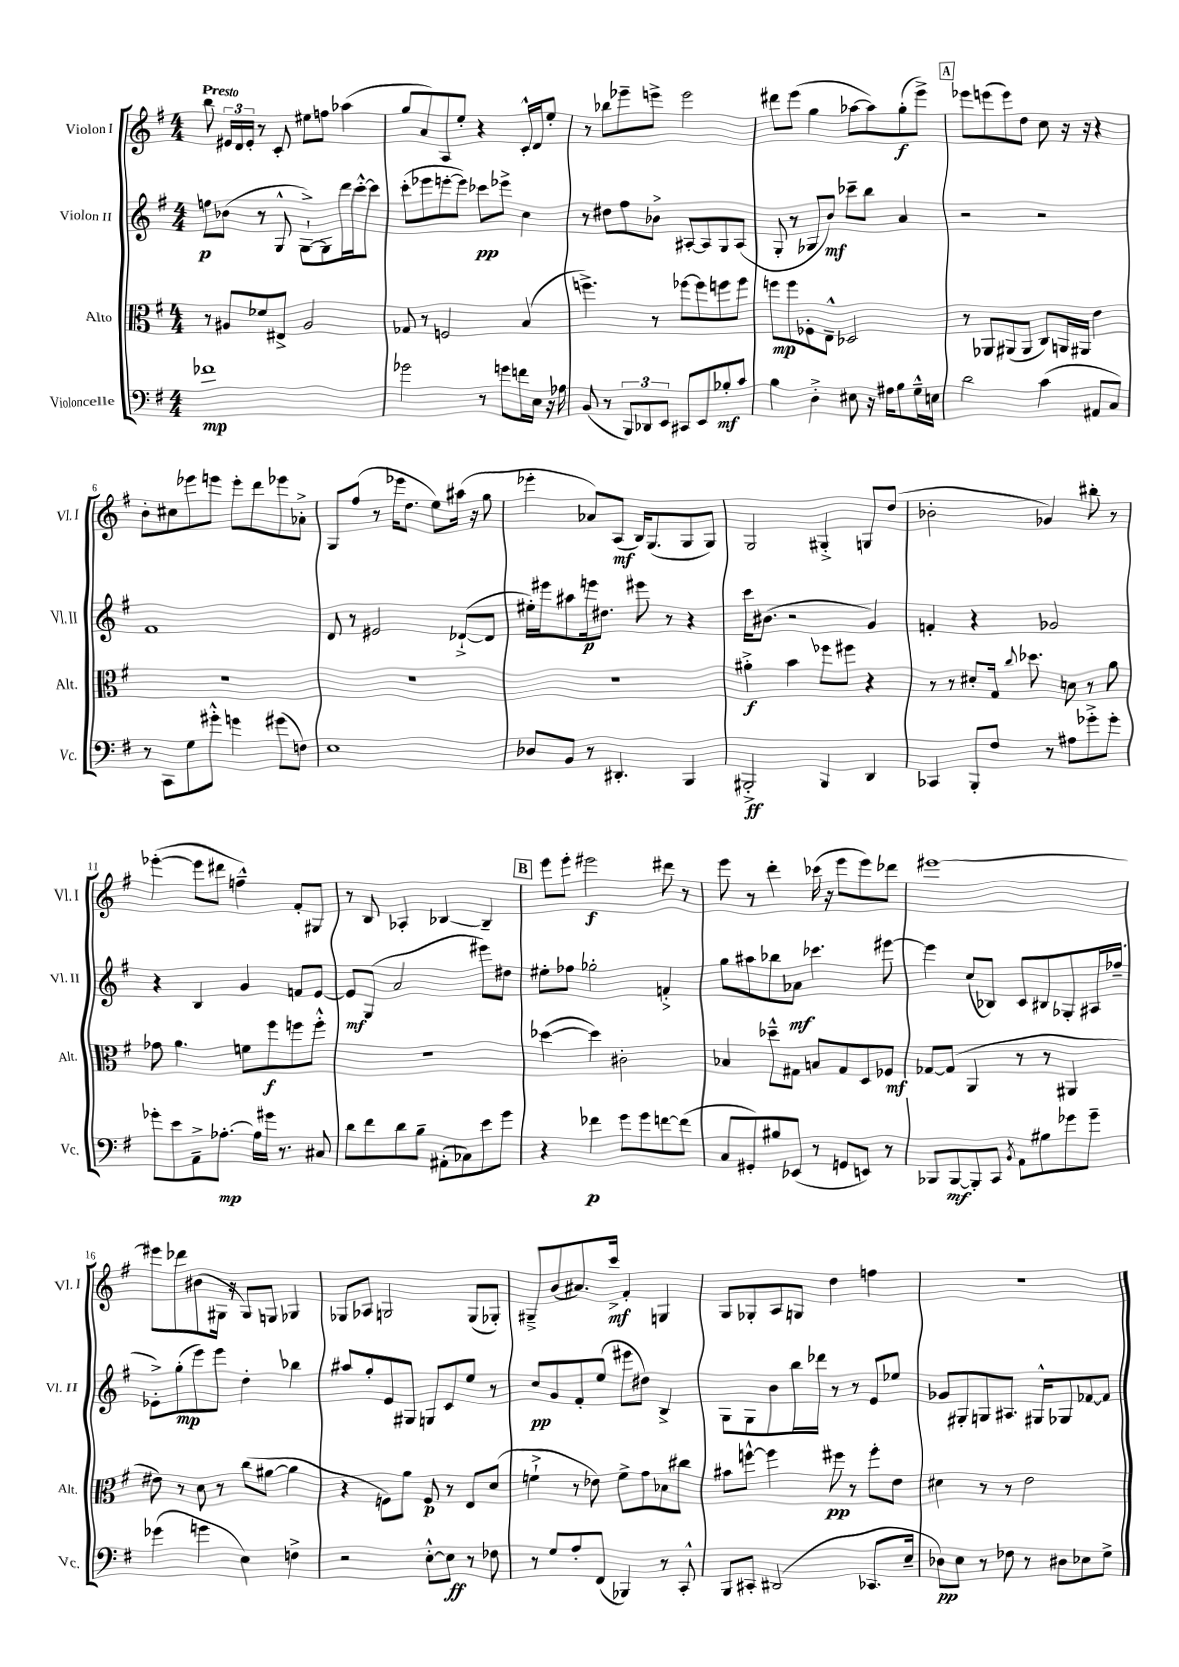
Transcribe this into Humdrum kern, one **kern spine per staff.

**kern	**kern	**kern	**kern
*staff4	*staff3	*staff2	*staff1
*clefF4	*clefC3	*clefG2	*clefG2
*k[f#]	*k[f#]	*k[f#]	*k[f#]
*M4/4	*M4/4	*M4/4	*M4/4
1f-	8r	8ff	8bb
.	8A#	(8b-	24e#
.	.	.	24d
.	.	.	24e#'
.	8f-	8r	8r
.	8E#^	8G^^	8c'
.	2A#	[8G`^)	8ee#
.	.	8G]	8ff
.	.	16ddd	(4aa-
.	.	[16ccc'^^	.
.	.	8ccc]	.
=	=	=	=
2g-	8G-	(8ccc'	8gg
.	8r	8eee-	8a)
.	2F	[8eee'	8A
.	.	8eee])	8ee'
8r	.	8ccc-	4r
8g	.	8eee-^	.
16f	(4B	4cc	16c'^^
16E	.	.	16d
16r	.	.	8ee'
16A-	.	.	.
=	=	=	=
(8BB	4.ff^)	8r	8r
8r	.	8dd#	8bb-
12BBB)	.	8ff#	8eee-~
12DD-	.	.	.
.	8r	8b-^	8eee^
12EE	.	.	.
8CC#	[8ff-	[8A#'	2eee
8EE	8ff-]	8A#]	.
8B-'	8ff	8G	.
8c	8ff	(8A#	.
=	=	=	=
4B	8ff	8G'	8ddd#
.	8ff	8r	(8eee
4D'^	8F-'	8G-	4gg
.	8E~^^	8b)	.
8E#	2D-	8ccc-~	[8aa-
16r	.	8bb	8aa-])
16A#	.	.	.
8B	.	4a	(8gg'
16G~^^	.	.	8eee^)
16E	.	.	.
=	=	=	=
2d	8r	2r	8eee-
.	8AA-	.	(8eee
.	(8AA#	.	8eee)
.	8AA#	.	8dd
(4c	8C)	2r	8cc
.	16AA	.	16r
.	16AA#	.	16r
8AA#	4e	.	4r
8C)	.	.	.
=	=	=	=
8r	1r	1f#	8b'
8CC	.	.	8cc#
8G	.	.	8eee-
8g#'^^	.	.	8eee
4g	.	.	8eee'
.	.	.	8ddd
(8g#	.	.	8eee-
8F)	.	.	8a-'^
=	=	=	=
1E	1r	8d	8G
.	.	8r	(8ff#
.	.	2e#	8r
.	.	.	16eee-
.	.	.	8.dd
.	.	.	8ee)
.	.	([8d-`^	(16aa#
.	.	.	16r
.	.	8d-]	8gg
=	=	=	=
8D-	1r	16ee#')	4eee-'
.	.	16eee#	.
8BB	.	8aa#	.
8r	.	16eee	8a-)
.	.	8.dd#	.
4.DD#'	.	.	(8A
.	.	8eee#	16B)
.	.	.	(8.G
.	.	8r	.
4BBB	.	4r	8G
.	.	.	8G)
=	=	=	=
2BBB#'^	4a#'^	16ccc	2G
.	.	(8.b#	.
.	4b	2r	.
4BBB#	8ff-	.	4G#'^
.	8ff#	.	.
4DD	4r	4g)	8G
.	.	.	(8dd
=	=	=	=
4CC-	8r	4f'	2b-'
.	8r	.	.
8BBB'	8d#'	4r	.
8F#	16G	.	.
.	8qqcc	.	.
.	8.dd-	.	.
8r	.	2g-	4g-)
8A#	8d	.	.
8g-'^	8r	.	8bb#'
8g-'	8a	.	8r
=	=	=	=
8g-'	8g-	4r	([4eee-'
8e	4.a	.	.
8AA~^	.	4B	8eee-]
[8.A-'	.	.	8ddd#
.	8f	4g	4ff~^^)
16A-]	.	.	.
16g#	8ff#	.	.
8.r	.	.	.
.	8ff	8f	8f#'
8C#	8ff'^^	[8e	8G#
=	=	=	=
8d	1r	8e]	8r
8f#	.	(8G	8B
8d	.	2a	4A-'
8B~	.	.	.
(8AA#'	.	.	[4B-
8C-)	.	.	.
8e	.	8eee#)	4B-~]
8g	.	8dd#	.
=	=	=	=
4r	([4dd-	8ee#'	8eee
.	.	8ff-	8eee'
4f-	4dd-])	2gg-'	2eee#
8g	2c#'	.	.
8g	.	.	.
[8f	.	4f'^	8ddd#
(8f]	.	.	8r
=	=	=	=
8C	4B-	8gg	8eee
8GG#')	.	8aa#	8r
8B#	8dd-~^^	8bb-	4ddd'
(8EE-	8G#	8a-	.
8r	8B	4.ccc-	(16ccc-
.	.	.	16r
8GG	8G#	.	8eee
8EE)	8D	.	8eee)
8r	8F-	[8eee#	8ddd-
=	=	=	=
8BBB-	[8G-	4eee#]	[1eee#
[8BBB-	(8G-]	.	.
8BBB-']	4AA	(8cc	.
8CC	.	8B-)	.
8qBB	.	.	.
8AA	8r	8c	.
8B#	8r	8B#	.
8g-	4AA#	8G-'	.
8g-~	.	16A#	.
.	.	(16ff-~	.
=	=	=	=
(4g-	8e#)	8e-'^)	8eee#]
.	8r	(8gg'	8ddd-
4g	8d	8eee)	(8b#
.	8r	8eee	16G#
.	.	.	16r
4E)	(8cc	4dd'	8G#)
.	[8a#	.	8G
4F^	4a#]	4bb-	4G-
=	=	=	=
2r	4r	8aa#	8G-
.	.	8gg'	8A-
.	8F)	8e	2G
.	8a	8G#	.
[8E'^^	8F	8G	.
8E]	8r	8c	.
8r	8E	8ee	(8G
8F-	(8d	8r	8G-')
=	=	=	=
8r	4f`^	8cc	8G#~^
8G	.	8g	(8b
8A'	8r	8f#'	8.a#)
(8FF#	8e-)	(8ee	.
.	.	.	16ccc^
4BBB-)	8f^	8eee#	4f#'
.	8g	8dd#)	.
8r	8B-	4B^	4G
8CC'^^	8cc#	.	.
=	=	=	=
8BBB	8b#	8G	8G
8CC#'	[8ff^^	8G	8G-'
(2DD#	4ff]	8b	8A
.	.	16bb	8G
.	.	16ddd-	.
.	8ff#	8r	4dd
.	8r	8r	.
8.CC-	8ff#'	8e	4ff
.	8e	8ee-	.
16E~	.	.	.
=	=	=	=
8D-)	4d#	8g-	1r
8E	.	8G#'	.
8r	8r	8G	.
8F-	8r	8.A#	.
8r	2e	.	.
.	.	16G#^^	.
8D#	.	8G-	.
8E-	.	[8f-	.
8G^	.	8f-]	.
==	==	==	==
*-	*-	*-	*-
